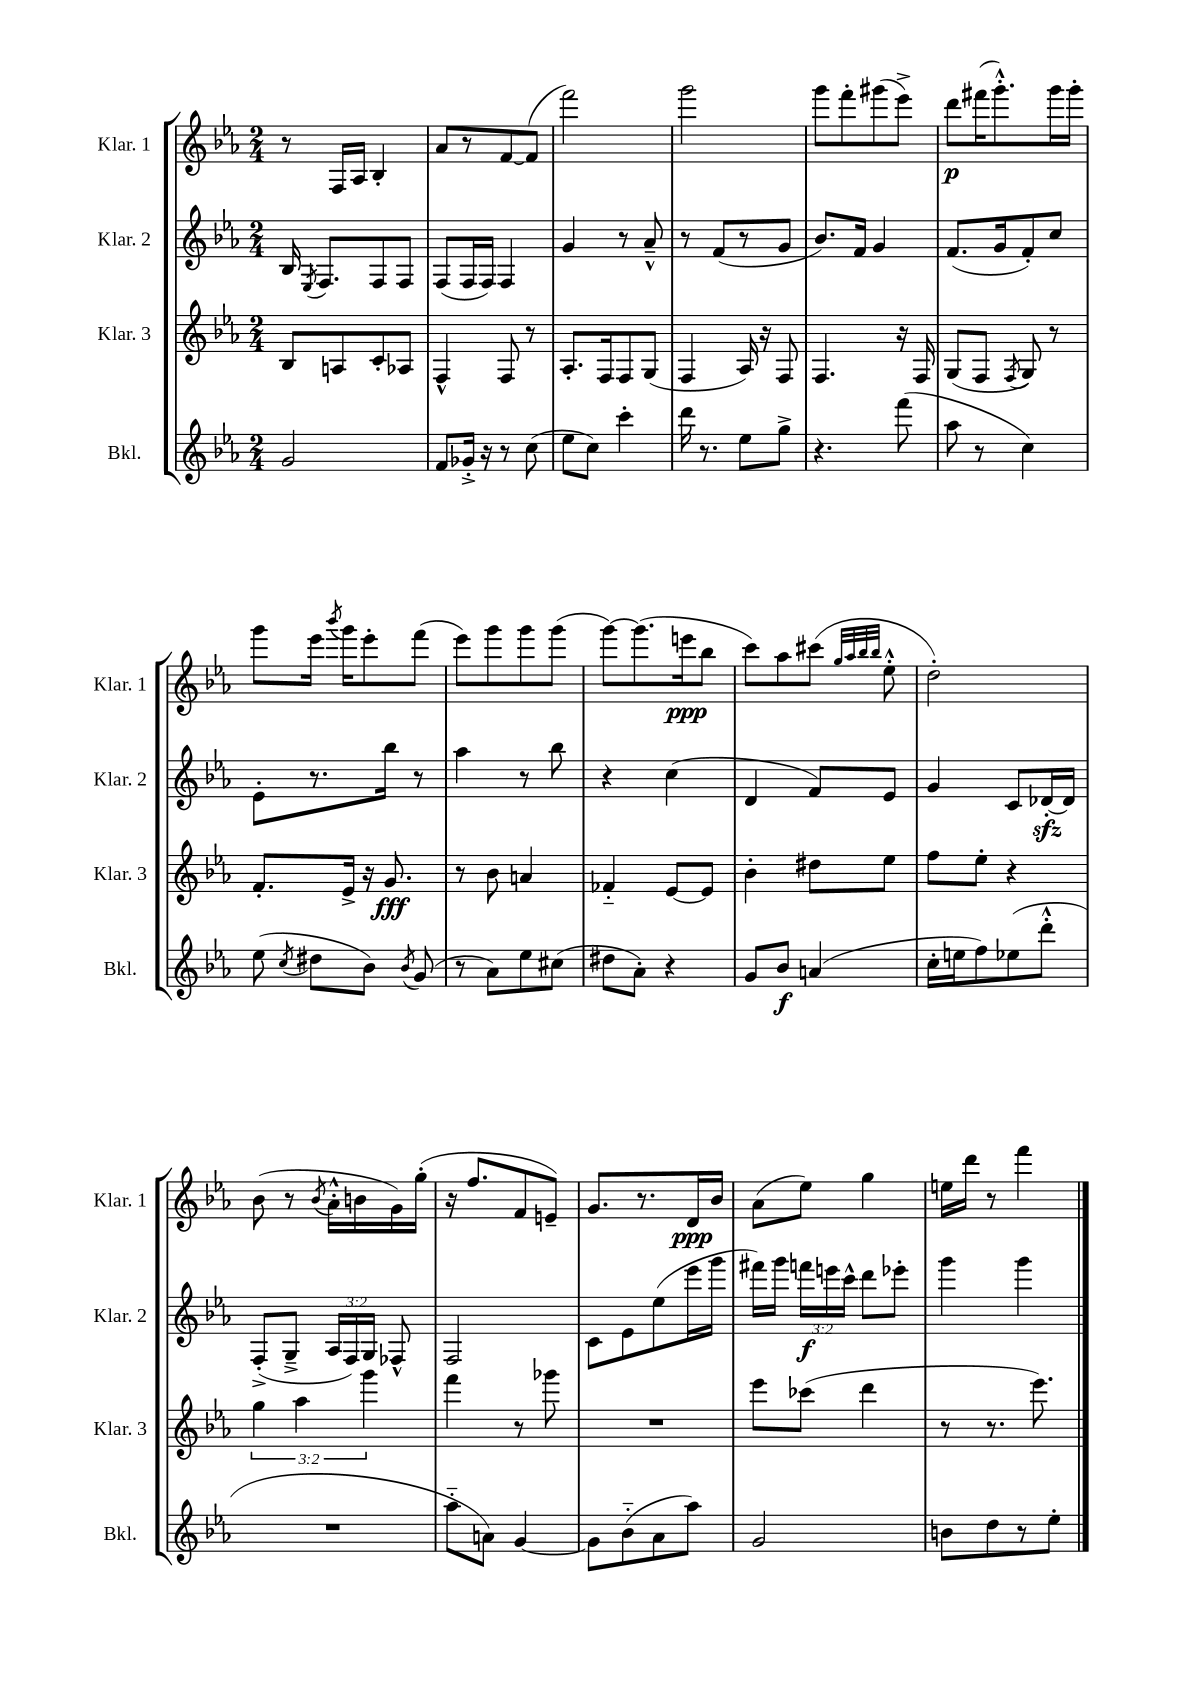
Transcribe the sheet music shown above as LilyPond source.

<<
\new StaffGroup <<
\new Staff = "s0" \with { instrumentName = "Klar. 1" shortInstrumentName = "Klar. 1" } {
    \clef treble \key ees \major \numericTimeSignature \time 2/4
    \autoBeamOff r8 f16[ aes16] bes4-. |
    aes'8[ r8 f'8~ f'8]( |
    f'''2) |
    g'''2 |
    g'''8[ f'''8-. gis'''8( ees'''8]->) |
    d'''8[\p fis'''16( g'''8.-.-^) g'''16 g'''16]-. |
    g'''8[ ees'''16] \acciaccatura { bes'''8 } g'''16[ ees'''8-. f'''8]( |
    ees'''8[) g'''8 g'''8 g'''8]( |
    g'''8[~) g'''8.( e'''16\ppp bes''8] |
    c'''8[) aes''8 cis'''8]( \grace { g''32[ aes''32 bes''32 bes''32] } ees''8-.-^ |
    d''2-.) |
    bes'8( r8 \acciaccatura { bes'8 } aes'16[-.-^ b'16 g'16) g''16]-.( |
    r16 f''8.[ f'8 e'8]--) |
    g'8.[ r8. d'16\ppp bes'16] |
    aes'8[( ees''8]) g''4 |
    e''16[ d'''16] r8 f'''4 \bar "|." |
}
\new Staff = "s1" \with { instrumentName = "Klar. 2" shortInstrumentName = "Klar. 2" } {
    \clef treble \key ees \major \numericTimeSignature \time 2/4 \override Staff.TupletNumber.text = #tuplet-number::calc-fraction-text
    \autoBeamOff bes16 \acciaccatura { ees8 } f8.[ f8 f8] |
    f8[( f16 f16]) f4 |
    g'4 r8 aes'8---^ |
    r8 f'8[( r8 g'8] |
    bes'8.[) f'16] g'4 |
    f'8.[( g'16 f'8-.) c''8] |
    ees'8[-. r8. bes''16] r8 |
    aes''4 r8 bes''8 |
    r4 c''4( |
    d'4 f'8[) ees'8] |
    g'4 c'8[ des'16~-.\sfz des'16] |
    f8[-.->( g8]---> \tuplet 3/2 { aes16[ f16) g16] } fes8-^ |
    f2 |
    c'8[ ees'8 ees''8( ees'''16 g'''16] |
    fis'''16[) g'''16] \tuplet 3/2 { f'''16[\f e'''16 c'''16]-^ } d'''8[ ees'''8]-. |
    g'''4 g'''4 \bar "|." |
}
\new Staff = "s2" \with { instrumentName = "Klar. 3" shortInstrumentName = "Klar. 3" } {
    \clef treble \key ees \major \numericTimeSignature \time 2/4 \override Staff.TupletNumber.text = #tuplet-number::calc-fraction-text
    \autoBeamOff bes8[ a8 c'8-. aes8] |
    f4-^ f8 r8 |
    aes8.[-. f16 f8 g8]( |
    f4 aes16) r16 f8 |
    f4. r16 f16 |
    g8[( f8] \acciaccatura { f8 } g8) r8 |
    f'8.[-. ees'16]-> r16 g'8.\fff |
    r8 bes'8 a'4 |
    fes'4-_ ees'8[~ ees'8] |
    bes'4-. dis''8[ ees''8] |
    f''8[ ees''8]-. r4 |
    \tuplet 3/2 { g''4 aes''4 g'''4 } |
    f'''4 r8 ges'''8 |
    R2 |
    ees'''8[ ces'''8]( d'''4 |
    r8 r8. ees'''8.) \bar "|." |
}
\new Staff = "s3" \with { instrumentName = "Bkl." shortInstrumentName = "Bkl." } {
    \clef treble \key ees \major \numericTimeSignature \time 2/4
    \autoBeamOff g'2 |
    f'8[ ges'16]-.-> r16 r8 c''8( |
    ees''8[ c''8]) c'''4-. |
    d'''16 r8. ees''8[ g''8]-> |
    r4. f'''8( |
    aes''8 r8 c''4) |
    ees''8( \acciaccatura { c''8 } dis''8[ bes'8]) \acciaccatura { bes'8 } g'8( |
    r8 aes'8[) ees''8 cis''8]( |
    dis''8[ aes'8]-.) r4 |
    g'8[ bes'8]\f a'4( |
    c''16[-. e''16 f''8) ees''8( d'''8]-.-^ |
    R2 |
    aes''8[-_ a'8]) g'4~ |
    g'8[ bes'8-_( aes'8 aes''8]) |
    g'2 |
    b'8[ d''8 r8 ees''8]-. \bar "|." |
}
>>
>>
\layout { \context { \Score \remove "Bar_number_engraver" } }
